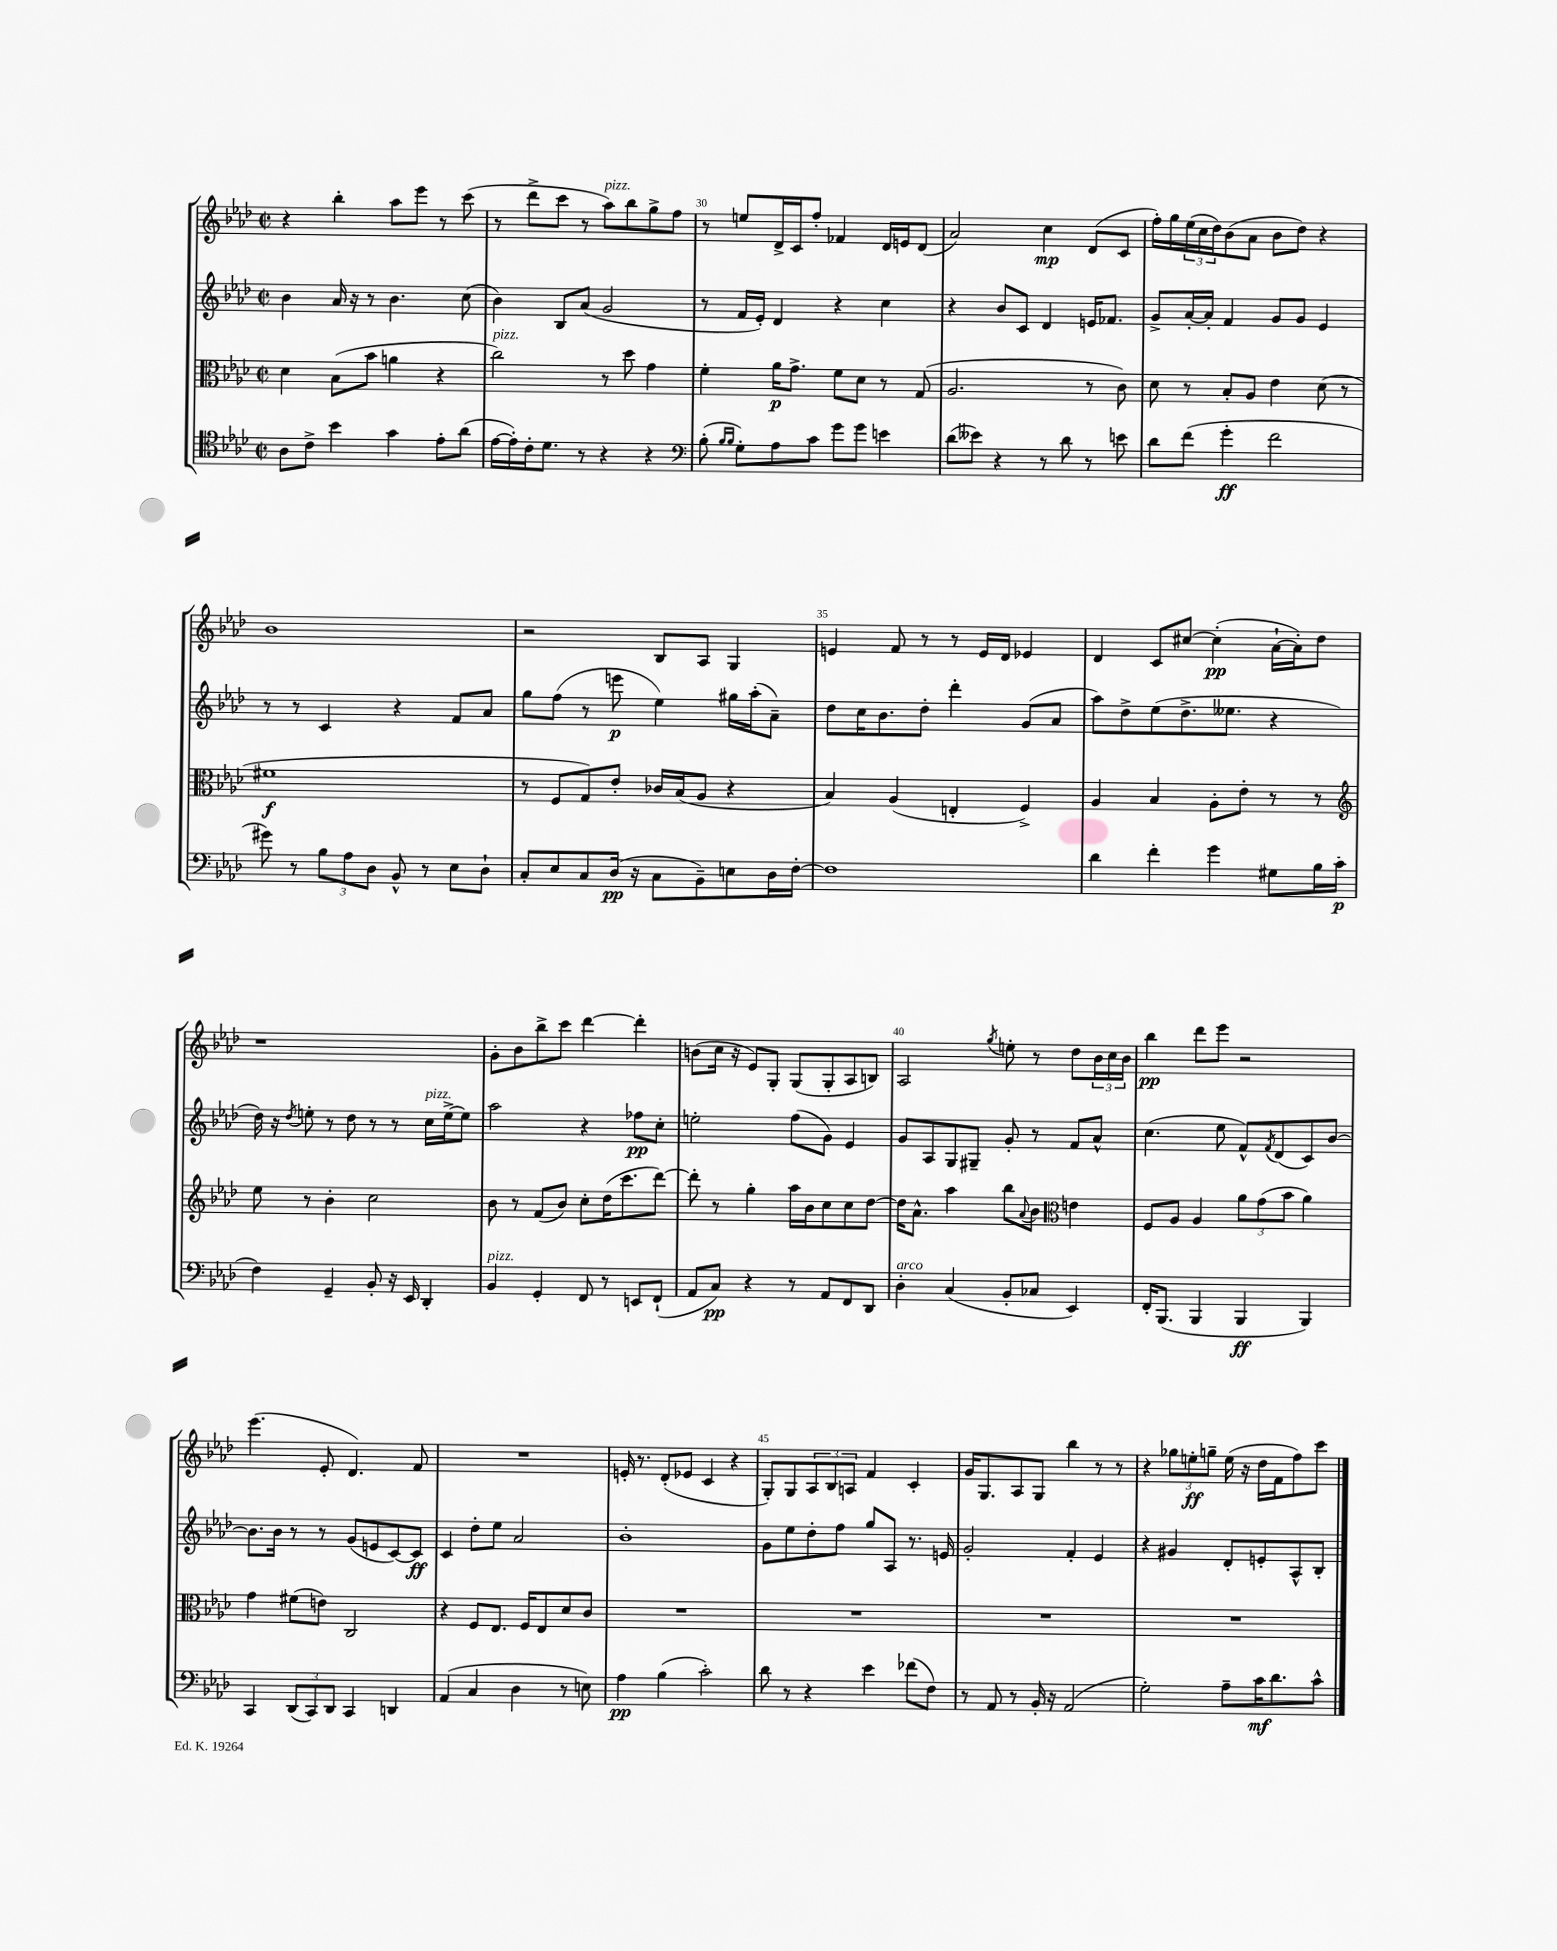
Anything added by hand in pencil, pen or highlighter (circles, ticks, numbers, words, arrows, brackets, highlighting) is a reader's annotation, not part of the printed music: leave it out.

**kern	**kern	**kern	**kern
*staff4	*staff3	*staff2	*staff1
*clefC4	*clefC3	*clefG2	*clefG2
*k[b-e-a-d-]	*k[b-e-a-d-]	*k[b-e-a-d-]	*k[b-e-a-d-]
*M2/2	*M2/2	*M2/2	*M2/2
*met(c|)	*met(c|)	*met(c|)	*met(c|)
8A-\L	4d-\	4b-\	4r
8c^\J	.	.	.
4b-\	(8B-\L	16a-/	4bb-'\
.	.	16r	.
.	8b-\J	8r	.
4g\	4a\	4.b-\	8aa-\L
.	.	.	8eee-\J
8e-'\L	4r	.	8r
(8a-\J	.	(8cc\	(8ccc\
=	=	=	=
[16e-\LL	2cc\)	4b-\)	8r
16e-'\])	.	.	.
16c'\J	.	.	8ddd-^\L
8.d-\J	.	.	.
.	.	8B-/L	8ccc\J
8r	.	(8a-/J	8r
4r	8r	2g/	8aa-\L)
.	8dd-\	.	8bb-\
4r	4g\	.	8gg^\
.	.	.	8ff\J
=	=	=	=
*clefF4	*	*	*
(8B-'\	4f'\	8r	8r
16qqB-/LL	.	.	.
16qqB-/JJ	.	.	.
8G'\L)	.	16f/LL	8ee/L
.	.	16e-'/JJ)	.
8A-\	16a-\LK	4d-/	16d-^/L
.	8.g^\J	.	16c/J
8c\J	.	.	8ff'/J
8g\L	8f\L	4r	4f-/
8g\J	8d-\J	.	.
4e\	8r	4cc\	16d-/LL
.	.	.	16e/J
.	(8G/	.	(8d-/J
=	=	=	=
(8d-\L	2.A-/	4r	2a-/)
8e--\J)	.	.	.
4r	.	8b-/L	.
.	.	8c/J	.
8r	.	4d-/	4cc\
8d-\	.	.	.
8r	8r	16e/LK	(8d-/L
.	.	8.f-/J	.
8e\	8c\)	.	8c/J
=	=	=	=
8d-\L	8d-\	8g^/L	16ff'\LL)
.	.	.	16gg\
(8f\J	8r	[16a-'/L	(24ee-\
.	.	.	24cc\
.	.	16a-'/]JJ	.
.	.	.	24dd-\J)
4g'\	8B-'/L	4f/	(8b-\
.	8A-/J	.	8a-\J
2f\	4e-\	8g/L	8b-\L
.	.	8g/J	8dd-\J)
.	(8d-\	4e-/	4r
.	8r	.	.
=	=	=	=
8g#\)	1f#	8r	1b-
8r	.	8r	.
12B-\L	.	4c/	.
12A-\	.	.	.
12D-\J	.	.	.
8BB-^^/	.	4r	.
8r	.	.	.
8E-\L	.	8f/L	.
8D-`\J	.	8a-/J	.
=	=	=	=
8C'/L	8r	8gg\L	2r
8E-/	8F/L	(8ff\J	.
8C/	8G/)	8r	.
(16D-/Jk	8e-'/J	8eee\	.
16r	.	.	.
8C\L	16c-/LL	4ee-\)	8B-/L
.	(16B-/J	.	.
8BB-~\)	8A-/J	.	8A-/J
8E\	4r	16gg#\LL	4G/
.	.	(16aa-'\J	.
16D-\L	.	8a-~\J)	.
[16F'\JJ	.	.	.
=	=	=	=
1F]	4B-/)	8dd-\L	4e/
.	.	16cc\K	.
.	.	8.b-\	.
.	(4A-/	.	8f/
.	.	8dd-'\J	8r
.	4E'/	4ddd-'\	8r
.	.	.	16e/LL
.	.	.	16d-/JJ
.	4F^/)	(8g/L	4e-/
.	.	8a-/J	.
=	=	=	=
4d-\	4A-/	8aa-\L)	4d-/
.	.	8dd-^\	.
4f'\	4B-/	(8ee-\	8c/L
.	.	8.dd-^\	[8cc#/J
4g\	8A-'\L	.	(4cc#'\]
.	.	8.ee--\J	.
.	8e-'\J	.	.
8G#\L	8r	4r	[16a-`\LL
.	.	.	16a-'\]J)
16B-\L	8r	.	8dd-\J
(16c\JJ	.	.	.
=	=	=	=
*	*clefG2	*	*
4F\)	8ee-\	16dd-\)	1r
.	.	16r	.
.	.	8qdd-/	.
.	8r	8ee'\	.
4GG~/	4b-'\	8r	.
.	.	8dd-\	.
8BB-'/	2cc\	8r	.
16r	.	8r	.
16EE-/	.	.	.
4DD-'/	.	16cc\LL	.
.	.	[16ee^\J	.
.	.	8ee\]J	.
=	=	=	=
4BB-/	8b-\	2aa-\	8g'\L
.	8r	.	8b-\
4GG'/	(8f/L	.	8bb-^\
.	8b-/J)	.	8ccc\J
8FF/	8cc'\L	4r	[4ddd-\
8r	(16dd-\K	.	.
.	8.ccc\	.	.
8EE/L	.	8ff-\L	4ddd-'\]
(8FF`/J	[8ddd-\J)	8cc'\J	.
=	=	=	=
8AA-/L	8ddd-'\]	2ee'\	(8b\L
8C/J)	8r	.	16cc\Jk
.	.	.	16r
4r	4gg'\	.	8e-/L)
.	.	.	8G'/J
8r	16aa-\LL	(8ff\L	(8G/L
.	16b-\J	.	.
8AA-/L	8cc\	8g\J)	8G'/
8FF/	8cc\	4e-/	8A-/
8DD-/J	[8dd-\J	.	8B/J)
=	=	=	=
4D-'\	16dd-\]LK	8g/L	2A-/
.	8.a-^^\J	.	.
.	.	8A-/	.
(4C/	4aa-\	8G/	.
.	.	8G#~/J	.
.	.	.	8qgg/
8BB-'/L	8bb-\L	8g'/	8ee'\
.	8qqa-/	.	.
8C-/J	8b-\J	8r	8r
*	*clefC3	*	*
4EE-/)	4e\	8f/L	8dd-\L
.	.	8a-^^/J	24b-\L
.	.	.	24cc\
.	.	.	24b-\JJ
=	=	=	=
16FF'/LK	8F/L	(4.cc\	4bb-\
(8.BBB-/J	.	.	.
.	8A-/J	.	.
4BBB-/	4A-/	.	8ddd-\L
.	.	8ee-\	8eee-\J
4BBB-/	12a-\L	8f^^/L)	2r
.	(12g\	.	.
.	.	8qf/	.
.	.	(8d-/	.
.	12b-\J	.	.
4BBB-/)	4a-\)	8c/)	.
.	.	[8b-/J	.
=	=	=	=
4CC/	4g\	8.b-\]L	(4.eee-\
.	.	16b-\Jk	.
(12DD-/L	(8f#\L	8r	.
12CC/)	.	.	.
.	8e\J)	8r	8e-'/
12DD-/J	.	.	.
4CC/	2C/	(8g/L	4.d-/)
.	.	8e/	.
4DD/	.	[8c/)	.
.	.	8c/]J	8f/
=	=	=	=
(4AA-/	4r	4c/	1r
4C/	8F/L	8dd-'\L	.
.	8.E-/J	8ee-\J	.
4D-\	.	2a-/	.
.	16F/LK	.	.
.	8E-/	.	.
8r	8d-/	.	.
8E\)	8c/J	.	.
=	=	=	=
4A-\	1r	1b-'	16e'/
.	.	.	8.r
(4B-\	.	.	(8d-'/L
.	.	.	8e-/J
2c'\)	.	.	4c/
.	.	.	4r
=	=	=	=
8d-\	1r	8g\L	8G'/L)
8r	.	8ee-\	8G/
4r	.	8dd-'\	12A-/
.	.	.	12B-/
.	.	8ff\J	.
.	.	.	12A/J
4e-\	.	8gg/L	4f/
.	.	8A-/J	.
(8f-\L	.	8.r	4c'/
8F\J)	.	.	.
.	.	16e/	.
=	=	=	=
8r	1r	2g'/	16g/LK
.	.	.	8.G/
8AA-/	.	.	.
8r	.	.	8A-/
16BB-'/	.	.	8G/J
16r	.	.	.
(2AA-/	.	4f'/	4bb-\
.	.	4e-/	8r
.	.	.	8r
=	=	=	=
2G'\)	1r	4r	4r
.	.	4g#/	12gg-\L
.	.	.	12ee'\
.	.	.	12gg~\J
8A-~\L	.	8d-'/L	(16ee\
.	.	.	16r
16c\K	.	8e'/	16dd-\LL
8.d-\	.	.	16f\J
.	.	8A-^^/	8ff\)
8c^^\J	.	8B-'/J	8ccc\J
==	==	==	==
*-	*-	*-	*-
